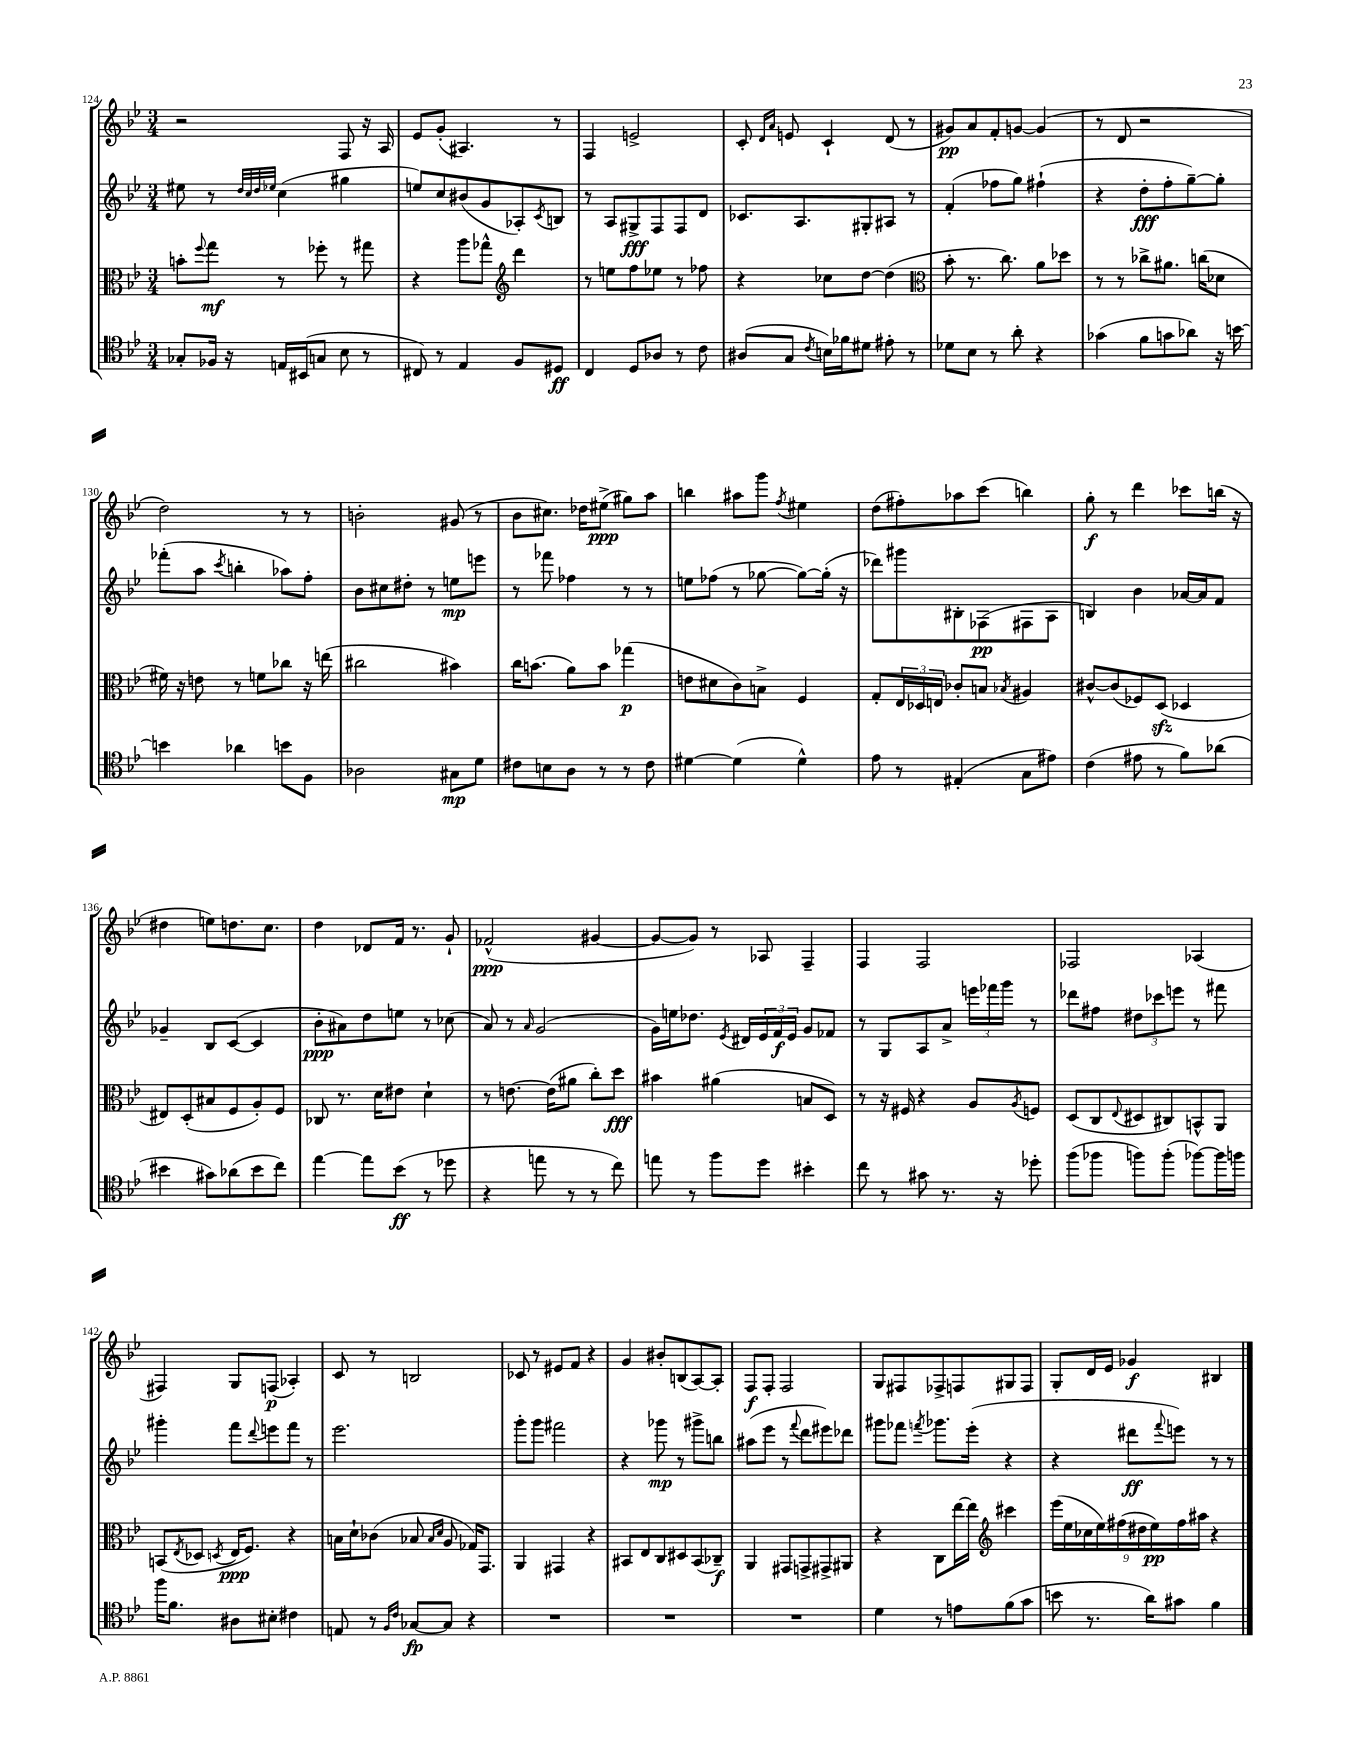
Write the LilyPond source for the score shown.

<<
\new StaffGroup <<
\new Staff = "s0" {
    \clef treble \key bes \major \numericTimeSignature \time 3/4
    r2 f8 r16 a16 |
    ees'8 g'8-.( ais4.) r8 |
    f4 e'2-> |
    c'8-. \grace { d'16 a'16 } e'8 c'4-! d'8( r8 |
    gis'8\pp) a'8 f'8-. g'8~ g'4( |
    r8 d'8 r2 |
    d''2) r8 r8 |
    b'2-. gis'8( r8 |
    bes'8 cis''8.) des''16 eis''8->\ppp( gis''8) a''8 |
    b''4 ais''8 g'''8 \acciaccatura { f''8 } eis''4 |
    d''8( fis''8-.) aes''8 c'''8( b''4) |
    g''8-.\f r8 d'''4 ces'''8 b''16( r16 |
    dis''4 e''8) d''8. c''8. |
    d''4 des'8 f'16 r8. g'8-! |
    fes'2-^\ppp( gis'4~ |
    gis'8~ gis'8) r8 aes8 f4-- |
    f4 f2 |
    fes2 aes4( |
    fis4) g8 f8\p( aes4-.) |
    c'8 r8 b2 |
    ces'8 r8 eis'8 f'8 r4 |
    g'4 bis'8-. b8( a8~) a8-. |
    f8\f f8-. f2 |
    g8 fis8 fes8-> f8 gis8 f8 |
    g8-. d'16 ees'16 ges'4\f bis4 \bar "|." |
}
\new Staff = "s1" {
    \clef treble \key bes \major \numericTimeSignature \time 3/4
    eis''8 r8 \grace { d''32 c''32 d''32 ees''32 } c''4( gis''4 |
    e''8) c''8 bis'8( g'8 aes8-.) \acciaccatura { c'8 } b8 |
    r8 a8 gis8->\fff f8 f8 d'8 |
    ces'8. a8. gis8-. ais8 r8 |
    f'4-.( fes''8 g''8) fis''4-!( |
    r4 d''8-.\fff f''8-. g''8~--) g''8-. |
    fes'''8-.( a''8 \acciaccatura { c'''8 } b''4-. aes''8) f''8-. |
    bes'8 cis''8 dis''8-. r8 e''8\mp e'''8 |
    r8 fes'''8 fes''4 r8 r8 |
    e''8 fes''8( r8 ges''8~ ges''8~) ges''16-.( r16 |
    des'''8) gis'''8 bis8-. fes8\pp( fis8 a8 |
    b4) bes'4 aes'16~ aes'16 f'8 |
    ges'4-- bes8 c'8~( c'4 |
    bes'8-.\ppp ais'8) d''8 e''8 r8 ces''8( |
    a'8) r8 \grace { a'16 } g'2( |
    g'16) e''16 des''8. \acciaccatura { ees'8 } dis'16 \tuplet 3/2 { ees'16 f'16\f ees'16 } g'8 fes'8 |
    r8 g8 a8 a'8-> \tuplet 3/2 { e'''16 fes'''16 g'''16 } r8 |
    des'''8 fis''8 \tuplet 3/2 { dis''8 ces'''8 e'''8 } r8 fis'''8 |
    gis'''4-. f'''8 \appoggiatura { d'''8 } e'''8 f'''8 r8 |
    ees'''2. |
    g'''8-. g'''8 fis'''2 |
    r4 ges'''8\mp r8 gis'''8-> b''8 |
    ais''8( ees'''8 r8 \appoggiatura { f'''8 } d'''8 eis'''8) des'''8 |
    gis'''8 fes'''8 \acciaccatura { f'''8 } ges'''8. ees'''16-.( r4 |
    r4 dis'''8\ff \appoggiatura { f'''8 } e'''8) r8 r8 \bar "|." |
}
\new Staff = "s2" {
    \clef alto \key bes \major \numericTimeSignature \time 3/4
    b'8-. \appoggiatura { f''8 } g''8\mf r8 fes''8-. r8 gis''8 |
    r4 a''8 ges''8-^ \clef treble d'''4 |
    r8 e''8 f''8 ees''8 r8 fes''8 |
    r4 ces''8 d''8~ d''4( |
    \clef alto bes'8-. r8. c''8.) a'8 des''8 |
    r8 r8 ces''8-> ais'8. c''16( des'8 |
    fis'16) r16 e'8 r8 f'8 ces''8 r16 e''16( |
    cis''2 bis'4) |
    c''16 b'8.( a'8) b'8 ges''4\p( |
    e'8 dis'8 c'8) b8-> f4 |
    g8-. \tuplet 3/2 { ees16 des16 e16 } ces'8-. b8 \acciaccatura { bes8 } ais4 |
    cis'8~-^ cis'8( fes8) d8\sfz( des4 |
    eis8) d8-.( bis8 f8 a8-.) f8 |
    ces8 r8. d'16 eis'8 d'4-! |
    r8 e'8.~ e'16( ais'8 c''8-.) d''8\fff |
    bis'4 ais'4( b8 d8) |
    r8 r16 fis16 r4 a8 \acciaccatura { a8 } f8 |
    d8( c8 \appoggiatura { ees8 } dis8 cis8) b,8-^ a,8 |
    b,8( \acciaccatura { ees8 } des8 \acciaccatura { d8 } ees16\ppp f8.) r4 |
    b16 d'16-! ces'8( bes8 \grace { bes16 d'16 } a8 ges16) g,8. |
    a,4 gis,4 r4 |
    bis,8 ees8 c8 dis8 bis,8( ces8--\f) |
    a,4 gis,8 g,8-> gis,8-> ais,8 |
    r4 c8 ees''16~ ees''16 \clef treble cis'''4 |
    \tuplet 9/8 { ees'''16( ees''16 ces''16 ees''16) fis''16( dis''16 ees''16\pp) fis''16 ais''16 } r4 \bar "|." |
}
\new Staff = "s3" {
    \clef tenor \key bes \major \numericTimeSignature \time 3/4
    ges8-. fes16 r16 e16 bis,16( g8 bes8 r8 |
    cis8) r8 ees4 f8 dis8\ff |
    c4 d8 aes8 r8 c'8 |
    ais8( g8 \acciaccatura { c'8 } b16) fes'16 dis'8 eis'8-. r8 |
    des'8 bes8 r8 a'8-. r4 |
    ges'4( f'8 g'8 aes'8) r16 b'16~ |
    b'4 aes'4 b'8 f8 |
    aes2 gis8\mp d'8 |
    cis'8 b8 a8 r8 r8 cis'8 |
    dis'4~ dis'4( dis'4-^) |
    ees'8 r8 eis4-.( g8 eis'8) |
    c'4( eis'8 r8 f'8) aes'8( |
    bis'4 gis'8) aes'8( bis'8 c''8) |
    ees''4~ ees''8 bes'8\ff( r8 des''8 |
    r4 e''8 r8 r8 c''8) |
    e''8 r8 f''8 d''8 bis'4-. |
    c''8 r8 gis'8 r8. r16 des''8-. |
    f''8( fes''8 f''8) f''8-.( fes''8~) fes''16 f''16 |
    f''16 f'8. ais8 bis8-. cis'4 |
    e8 r8 \grace { f16 c'16 } ges8~\fp ges8 r4 |
    R2. |
    R2. |
    R2. |
    d'4 r8 e'8 f'8( g'8 |
    b'8 r8. a'16) gis'8 f'4 \bar "|." |
}
>>
>>
\layout { \context { \Score currentBarNumber = #124 } }
